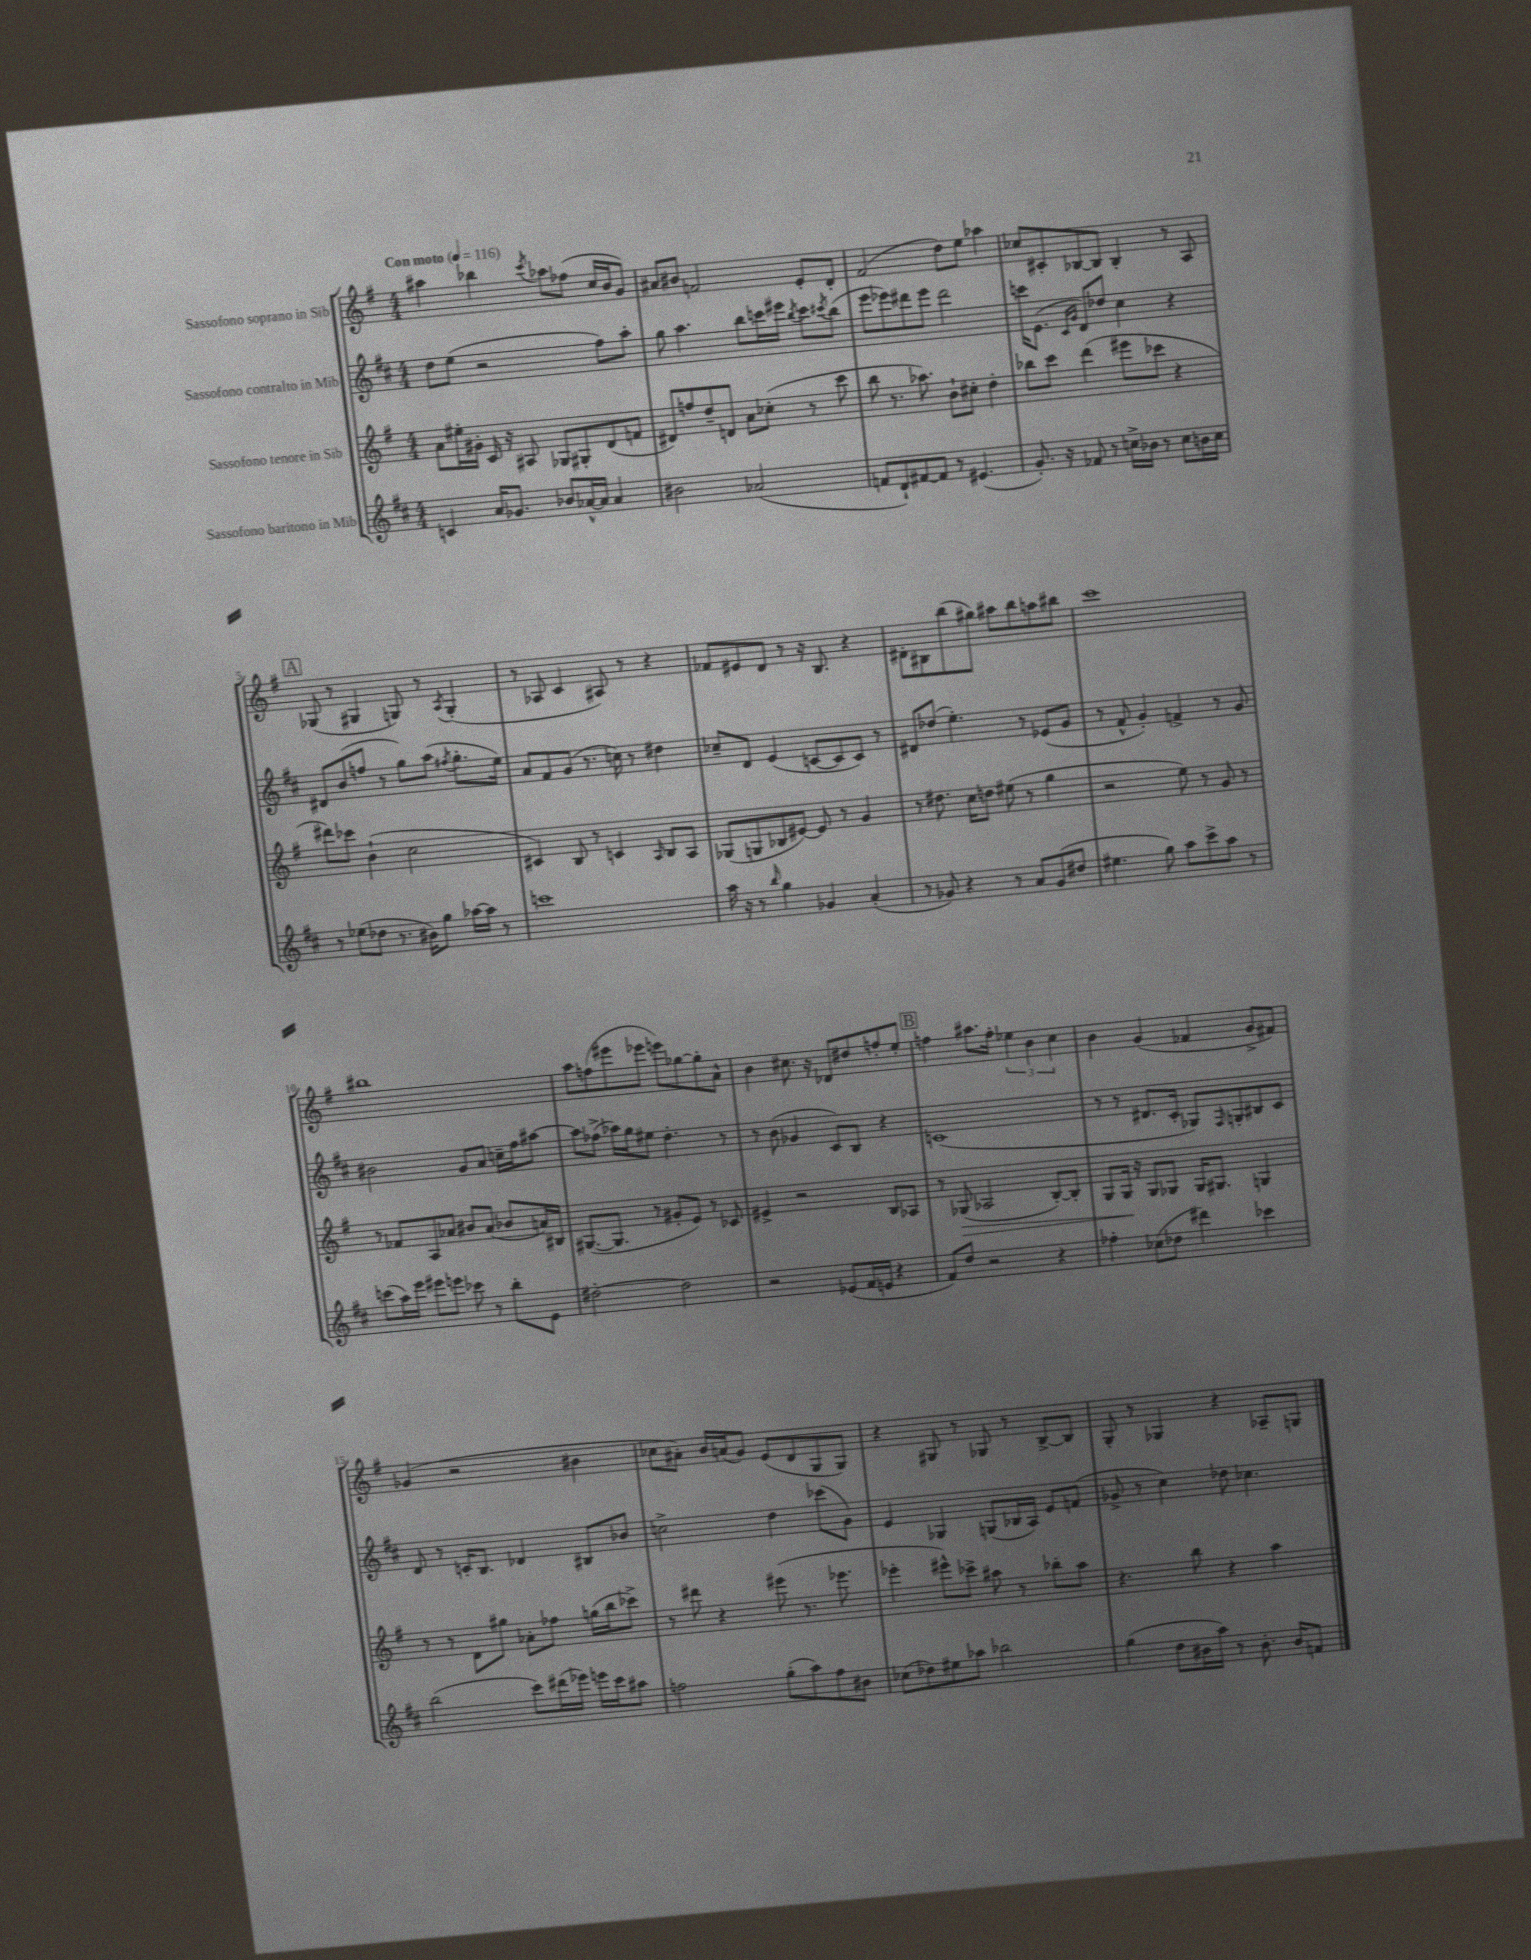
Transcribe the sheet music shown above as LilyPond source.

<<
\new StaffGroup <<
\new Staff = "s0" \with { instrumentName = "Sassofono soprano in Sib" } {
    \clef treble \key g \major \numericTimeSignature \time 4/4 \tempo "Con moto" 4 = 116
    ais''4 bes''4 \acciaccatura { c'''8 } aes''8 fes''8( c''16 b'16 g'8) |
    ais'8 bis'8 f'2 e'8-. d'8-. |
    fis'2( d''8) e''8 aes''4 |
    ces''8 cis'8-. bes8~ bes8 bes4-. r8 a8 |
    \mark \markup { \box "A" } ges8( r8 gis4 g8) r8 \acciaccatura { a8 } g4-.( |
    r8 aes8 c'4 ais8) r8 r4 |
    fes'8 eis'8 d'8 r8 r16 b8. r4 |
    dis'8-. bis8 b''8( gis''8) ais''8 b''8 a''8 bis''8 |
    c'''1 |
    bis''1 |
    a''8 f''8( eis'''8 ees'''8 e'''8) ges''8~ ges''8-. a'8-^ |
    b'4 cis''8. r16 des'8 dis''8 f''8-. e''8-. |
    \mark \markup { \box "B" } f''4 ais''8. f''16-. \tuplet 3/2 { ees''4 b'4 c''4 } |
    b'4 g'4( fes'4 g'8-> fis'8) |
    ges'4( r2 bis'4 |
    ces''8 ais'8-.) b'16 a'16( g'8) e'8( d'8 g8 g8) |
    r4 gis8 r8 ges8 r8 b8~-> b8 |
    g8-. r8 ges4 r4 aes8-- g8 \bar "|." |
}
\new Staff = "s1" \with { instrumentName = "Sassofono contralto in Mib" } {
    \clef treble \key d \major \numericTimeSignature \time 4/4
    d''8 e''8( r2 fis''8) a''8-. |
    g''8 a''4. b''8 c'''16 eis'''16 \acciaccatura { b''8 } c'''8 \acciaccatura { cis'''8 } b''8( |
    e'''8 ees'''8) dis'''8 ees'''8 dis'''2 |
    c'''16 e'8.( \grace { cis'16 g'16 } d'8) des''8 cis''4 r4 |
    \mark \markup { \box "A" } dis'8 b'8( f''8 r8 g''8) a''8( \acciaccatura { fis''8 } g''8.-. e''16) |
    a'8 fis'8 g'8( r8. c''16) r8 dis''4 |
    ces''8-- d'8 e'4( c'8~ c'8 c'8) r8 |
    dis'8 des''8( e''4.-.) r8 ees'8( g'8 |
    r8 fis'8-^ g'4-.) f'4-> r8 g'8 |
    bis'2 g'8 a'8 c''16-- fis''16 ais''8~ |
    ais''8 fes''8->( aes''16) g''16 eis''8 d''4.-. r8 |
    r8 b'8( ges'4 cis'8) b8 r4 |
    \mark \markup { \box "B" } c'1( |
    r8 r8 dis'8. cis'16-. ges8) \grace { fis16 } g8-. bis8 cis'8 |
    d'8 r8 c'16-. b8. des'4 bis8 bes'8 |
    c''2-> d''4 ces'''8( g'8) |
    e'4 ges4 g8( bes16 a16) e'8 f'8( |
    ges'8-> r8 cis''4) des''8 ces''4. \bar "|." |
}
\new Staff = "s2" \with { instrumentName = "Sassofono tenore in Sib" } {
    \clef treble \key g \major \numericTimeSignature \time 4/4
    a'8 eis''16-. gis'16-. c'16 r16 ais8 ges8 gis8-. d'8( f'8 |
    dis'8) f''8 d''8-- d'8 a'8 ces''8-.( r8 c'''8 |
    b''8 r8. aes''8.) b'8-! cis''8-. d''4-. |
    bes''8 c'''8 d'''4( eis'''8 ces'''8 r4 |
    \mark \markup { \box "A" } dis'''8) ces'''8 b'4-!( c''2 |
    cis'4) b8 r8 c'4 \grace { a16 } b8 a8 |
    ges8( g8 bes8 eis'8~) eis'8 r8 g'4 |
    r8 dis''8. c''16 d''8 eis''8( r8 g''4 |
    r2 e''8) r8 g'8 r8 |
    r8 fes'8 a8 aes'8 bis'8 aes'8( bes'8 a'16) bis16 |
    gis8.~( gis8. r8 gis'8-. e'8) r8 ces'8 |
    eis'4-> r2 b8 aes8 |
    \mark \markup { \box "B" } r8 ges8\>( aes2 b8~-.) b8-. |
    g8 g16\! r16 g8 ges8 ges16 gis8. g4 |
    r8 r8 d'8 gis''8 aes'8-. fes''8 g''16( b''16 ces'''8->) |
    r8 dis'''8 r4 eis'''8( r8. ees'''8. |
    ees'''4-. eis'''8-^) ces'''8-> ais''8 r8 bes''8-. ais''8 |
    r4. b''8 r4 a''4 \bar "|." |
}
\new Staff = "s3" \with { instrumentName = "Sassofono baritono in Mib" } {
    \clef treble \key d \major \numericTimeSignature \time 4/4
    c'4 a'16 ges'8. bes'8 aes'16~-^ aes'16 aes'4 |
    bis'2 aes'2( |
    f'8 d'8-!) fis'8~ fis'8 r8 eis'4.( |
    g'8.-.) r16 fes'8 r8 c''16-> bes'16 r8 c''8 b'16 c''16 |
    \mark \markup { \box "A" } r8 ees''8( des''8 r8. bis'16) g''8 aes''16~ aes''16 r8 |
    c'''1 |
    a''16 r16 r8 \grace { b''16 } g''4 ges'4 a'4-.( |
    r8 ges'8) r4 r8 a'8 ges'8( dis''8 |
    eis''4. g''8) a''8 cis'''8-> a''8 r8 |
    c'''8( a''16) e'''16 eis'''8 e'''8 ces'''8 r8 b''8-. e'8 |
    dis''2~-. dis''2 |
    r2 ees'8( fis'16 e'16 r4 |
    \mark \markup { \box "B" } fis'8) d''8 r2 r4 |
    fes''4-. ces''8( des''8 dis'''4) ces'''4 |
    b''2( cis'''8) dis'''16( ees'''16) e'''16 cis'''16 ais''8 |
    f''2 g''8-.( a''8) f''8 bis'8 |
    ces''8( des''8) eis''8 aes''8 bes''2 |
    g''4( d''8 bis'16 a''16) r8 bis'8.-. bis'16 f'8 \bar "|." |
}
>>
>>
